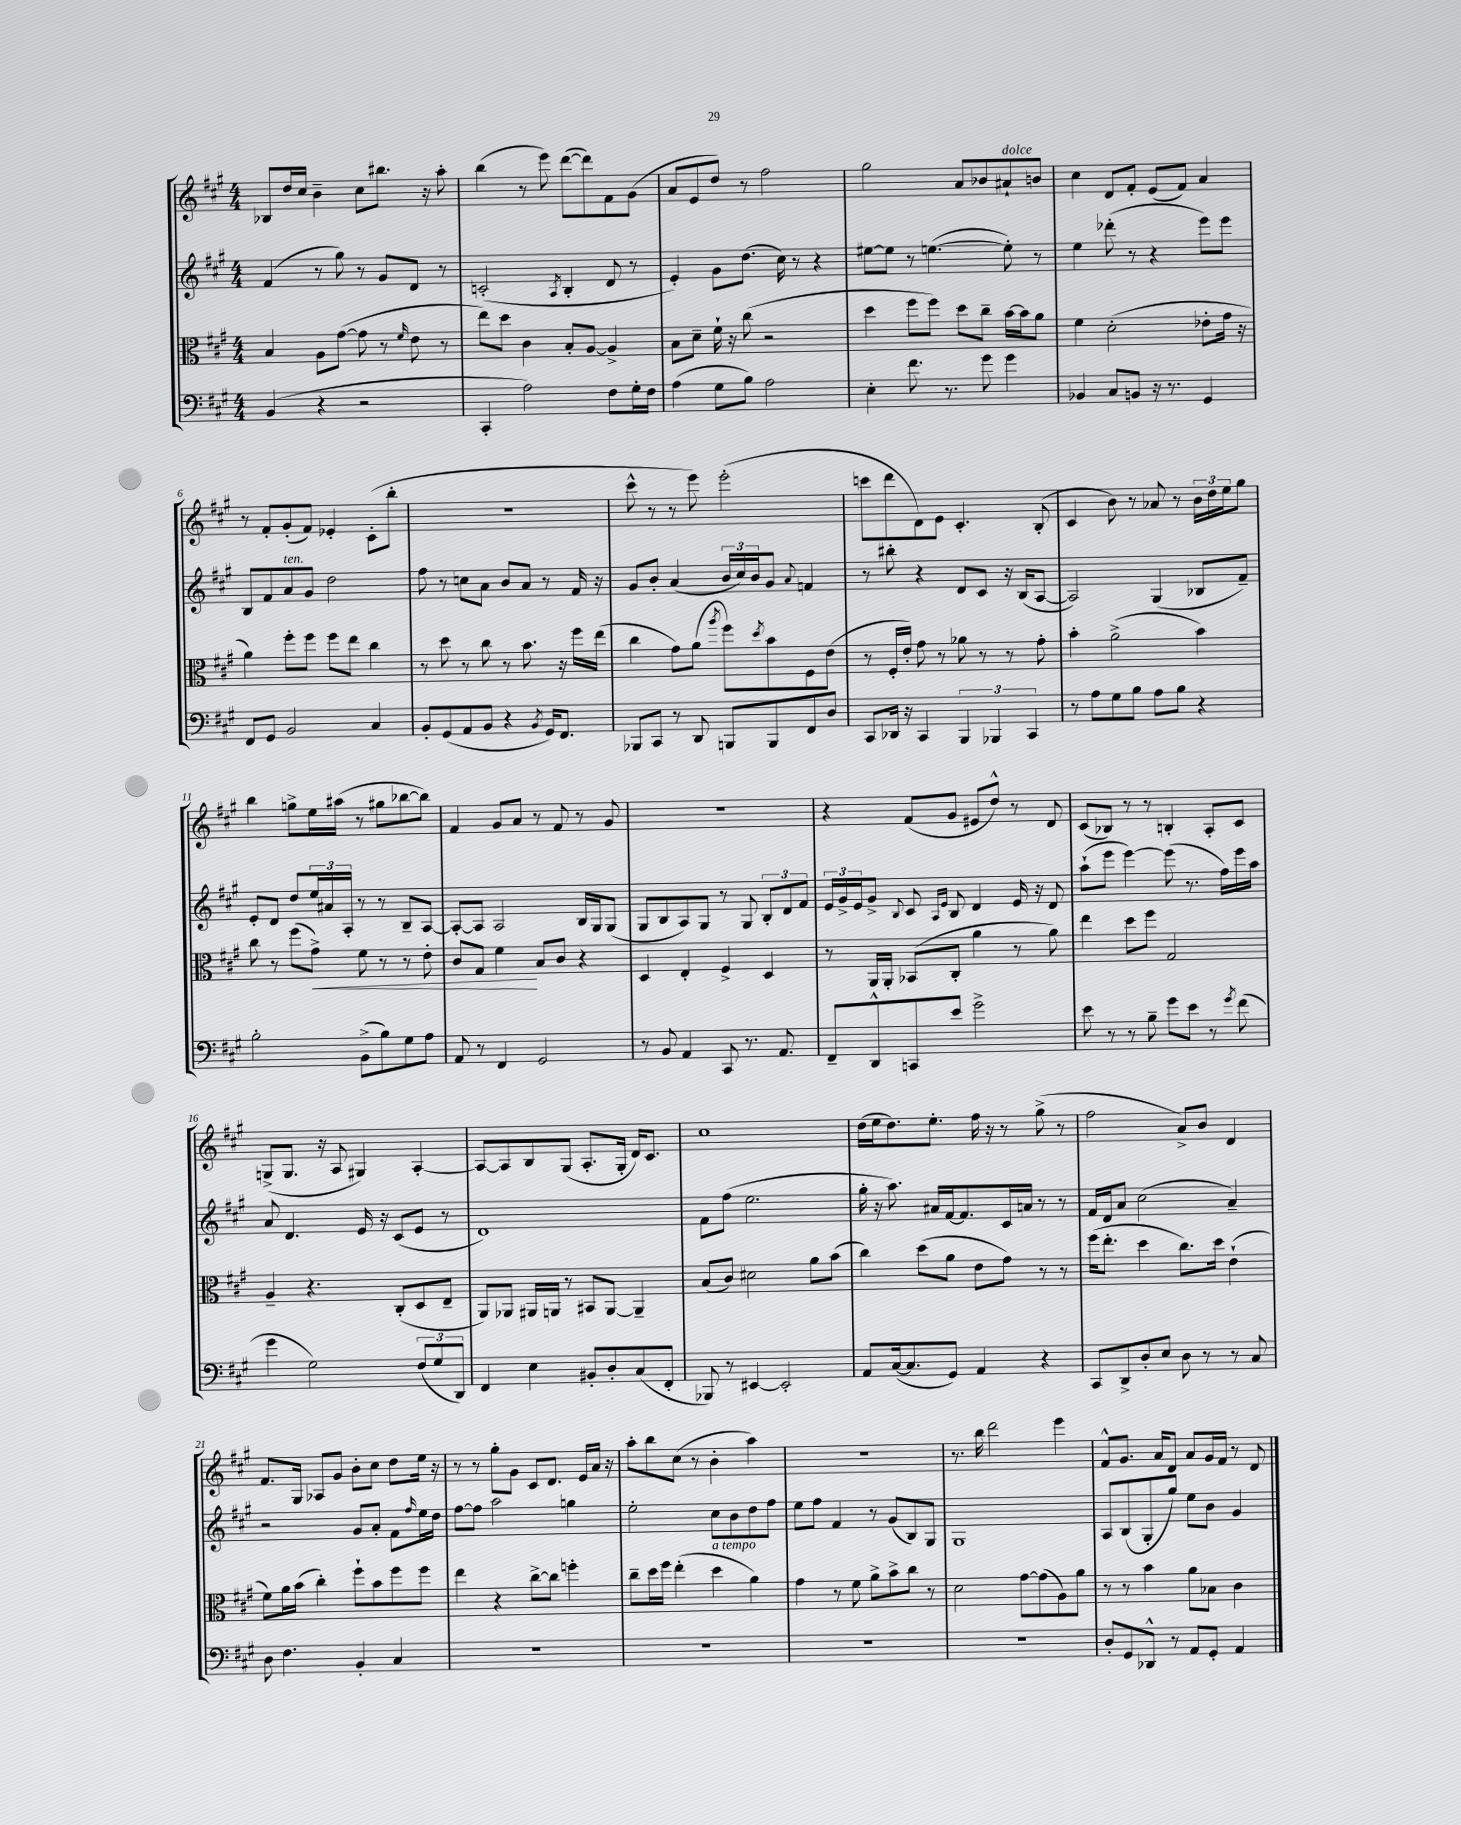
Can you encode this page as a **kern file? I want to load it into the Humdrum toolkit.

**kern	**kern	**dynam	**kern	**kern
*part4	*part3	*part3	*part2	*part1
*staff4	*staff3	*staff3	*staff2	*staff1
*clefF4	*clefC3	*	*clefG2	*clefG2
*k[f#c#g#]	*k[f#c#g#]	*	*k[f#c#g#]	*k[f#c#g#]
*M4/4	*M4/4	*	*M4/4	*M4/4
=1	=1	=1	=1	=1
(4BB/	4B/	.	(4f#/	8B-X/L
.	.	.	.	16dd/L
.	.	.	.	16cc#/JJ
4r	8A\L	.	8r	4b~\
.	([8g#\J	.	8gg#\)	.
2r	8g#\]	.	8r	8cc#\L
.	8r	.	8g#/L	8.bb#X\J
.	16qqf#/	.	.	.
.	8e\	.	8d/J	.
.	.	.	.	16r
.	8r	.	8r	8aa'\
=2	=2	=2	=2	=2
4CC#'/	8ee\L)	.	(2cn'/	(4bb\
.	8dd\J	.	.	.
2A\)	4c#\	.	.	8r
.	.	.	.	8eee\)
.	.	.	8qA/	.
.	8B'/L	.	4B'/	([8ddd\L
.	[8A/J	.	.	8ddd\])
8F#\L	4A^/]	.	8d/	8f#\
16G#'\L	.	.	8r	(8g#\J
16F#\JJ	.	.	.	.
=3	=3	=3	=3	=3
(4A\	8B\L	.	4e'/)	8a/L
.	8d~\J	.	.	8e/
8G#\L	16f#`\	.	8g#\L	8dd/J)
.	16r	.	.	.
8B\J)	(8cc#\	.	(8.dd\J	8r
2A\	2r	.	.	2ff#\
.	.	.	16cc#\)	.
.	.	.	8r	.
.	.	.	4r	.
=4	=4	=4	=4	=4
4E'\	4dd\	.	[8ee#X\L	2gg#\
.	.	.	8ee#\J]	.
8.f#\	8ff#\L	.	8r	.
.	8ff#\J)	.	([4.een\	.
8.r	.	.	.	.
.	8dd\L	.	.	8a/L
8g#\	8cc#~\J	.	.	8b-X/
!	!	!	!	!LO:TX:a:i:t=dolce
4g#\	[16b\LL	.	8ee'\])	8a#X`/
.	16b\J]	.	.	.
.	8a\J	.	8r	8bn/J
=5	=5	=5	=5	=5
4BB-X/	4f#\	.	4ee\	4cc#\
8C#/L	(2d'\	.	(8ddd-X'\	8d/L
8BBn/J	.	.	8r	8f#'/J
16r	.	.	4r	(8e/L
8.r	.	.	.	.
.	.	.	.	8f#/J)
4GG#/	8e-X'\L	.	8eee\L)	4a/
.	16g#\Jk	.	8eee\J	.
.	16r	.	.	.
!!LO:LB:g=z
=6	=6	=6	=6	=6
8FF#/L	4a\)	.	8B/L	8r
8GG#/J	.	.	8f#/	8f#'/L
!	!	!	!LO:TX:a:i:t=ten.	!
2BB/	8ff#'\L	.	8a/	(8g#'/
.	8ff#\J	.	8g#/J	8f#/J)
.	8ff#\L	.	2dd\	4e-X'/
.	8ee\J	.	.	.
4C#/	4cc#\	.	.	(8c#'\L
.	.	.	.	8bb'\J
=7	=7	=7	=7	=7
8BB'/L	8r	.	8ff#\	1r
(8GG#/	8dd\	.	8r	.
8AA/	8r	.	8ccn\L	.
8BB/J	8cc#\	.	8a\J	.
4r	8r	.	8b/L	.
.	8.b\	.	8a/J	.
8qBB/	.	.	.	.
16GG#/KL)	.	.	8r	.
8.FF#/J	16r	.	.	.
.	16ff#\LL	.	16f#/	.
.	(16ee\JJ	.	16r	.
=8	=8	=8	=8	=8
8BBB-X/L	4cc#\	.	8g#/L	8ccc#^^\
8CC#/J	.	.	8b'/J	8r
8r	8g#\L)	.	(4a/	8r
8DD/	(8a\J	.	.	8eee\)
.	8qaa/	.	.	.
8BBBn/L	8ff#\L)	.	24b/LL	(2eee'\
.	.	.	24cc#/)	.
.	.	.	24b/J	.
.	8qdd/	.	.	.
8BBB/	8b\	.	8g#/J	.
.	.	.	8qqa/	.
8FF#/	8F#\	.	4fn/	.
8D/J	(8e\J	.	.	.
=9	=9	=9	=9	=9
8CC#/L	8r	.	8r	8cccn\L
16DD-X/Jk	16F#'/LL	.	8bb#X'\	8ddd\
16r	16e'/JJ)	.	.	.
4CC#/	8g#\	.	4r	8d\)
.	8r	.	.	8e\J
6BBB/	8a-X\	.	8d/L	4.c#'/
.	8r	.	8c#/J	.
6BBB-X/	.	.	.	.
.	8r	.	16r	.
.	.	.	(16B/KL	.
6CC#/	.	.	.	.
.	8g#'\	.	[8A/J	(8B'/
=10	=10	=10	=10	=10
8r	4b'\	.	2A/])	4c#/
8A\L	.	.	.	.
8G#\	(2a^\	.	.	8b\)
8B\J	.	.	.	8r
8A\L	.	.	(4G#/	8a-X/
8B\J	.	.	.	8r
4r	4b\)	.	8B-X/L	24b\LL
.	.	.	.	24dd\
.	.	.	.	24ee\J
.	.	.	8f#~/J)	8gg#\J
!!LO:LB:g=z
=11	=11	=11	=11	=11
2B'\	8cc#\	.	8e'/L	4bb\
.	8r	.	8d/J	.
.	(8ff#\L	.	8dd/L	8ggn^\L
!	!	!LO:HP:b	!	!
.	8g#^\J)	<	24ee/L	16ee\L
.	.	.	24a#X/	.
.	.	.	.	(16aa#X\JJ
.	.	.	24A'/JJ	.
(8BB^\L	8f#\	.	8r	8r
8B\)	8r	.	8r	8gg#X\L
8G#\	8r	.	8B~/L	[8bb-X\
8A\J	8e'\	.	[8A/J	8bb-\J])
=12	=12	=12	=12	=12
8AA/	8c#/L	.	8A'/L_	4f#/
8r	8G#/J	.	8A/J]	.
4FF#/	4f#\	.	2A/	8g#/L
.	.	.	.	8a/J
2GG#/	8B/L	[	.	8r
.	8c#/J	.	.	8f#/
.	4r	.	16B/LL	8r
.	.	.	16G#/J	.
.	.	.	(8G#/J	8g#/
=13	=13	=13	=13	=13
8r	4D/	.	8G#/L	1r
8BB/	.	.	8B/	.
4AA/	4E'/	.	8A/)	.
.	.	.	8G#/J	.
8CC#/	4F#^/	.	8r	.
8.r	.	.	8G#/	.
.	4D/	.	12B'/L	.
8.AA/	.	.	.	.
.	.	.	12d/	.
.	.	.	12f#/J	.
=14	=14	=14	=14	=14
8FF#~/L	8r	.	24e/LL	4r
.	.	.	24g#^/	.
.	.	.	24e/J	.
8DD^^/	16AA/LL	.	8g#^/J	.
.	16AA'/JJ	.	.	.
.	.	.	8qqB/	.
8CCn/	(8BB-X/L	.	8c#/	(8f#/L
.	.	.	16qqA/LL	.
.	.	.	16qqe/JJ	.
8e/J	8C#'/J	.	8B/	8g#/J
2g#^\	4a\	.	4d/	8e#X/L
.	.	.	.	8dd^^/J)
.	8r	.	16e/	8r
.	.	.	16r	.
.	8a\)	.	8d/	8d/
=15	=15	=15	=15	=15
8e\	4ee\	.	(8aa`\L	(8c#/L
8r	.	.	8eee\J	8B-X/J)
8r	8dd\L	.	[4eee\)	8r
8B~\	8ff#\J	.	.	8r
8g#\L	2G#/	.	(8eee\]	4Bn'/
8e\J	.	.	8.r	.
8r	.	.	.	8A'/L
.	.	.	16ff#\LL)	.
8qg#/	.	.	.	.
(8f#\	.	.	16eee\	8c#/J
.	.	.	16aa\JJ	.
!!LO:LB:g=z
=16	=16	=16	=16	=16
4g#\	4A~/	.	8a/	(8Gn^/L
.	.	.	4.d/	8.G/J
2G#\)	4.r	.	.	.
.	.	.	.	16r
.	.	.	.	8A/
.	.	.	16e/	4G#X/)
.	.	.	16r	.
.	(8C#'/L	.	(8c#/L	.
(12F#/L	8D/	.	8e/J	[4A'/
12G#/	.	.	.	.
.	8E~/J	.	8r	.
12DD/J)	.	.	.	.
=17	=17	=17	=17	=17
4FF#/	8AA/L)	.	1d)	8A/L_
.	8AA-X/J	.	.	8A/]
4E\	16AA#X/LL	.	.	8B/
.	16AAn/JJ	.	.	.
.	8r	.	.	(8G#/J
8BB#X'/L	8BB#X/L	.	.	8.A'/L
8D'/	[8AA/J	.	.	.
.	.	.	.	16G#'/Jk
(8C#/	4AA~/]	.	.	16d/KL)
.	.	.	.	8.c#/J
8FF#'/J	.	.	.	.
=18	=18	=18	=18	=18
8BBB-X/)	(8B/L	.	8f#\L	1cc#
8r	8c#/J)	.	(8ff#\J	.
[4EE#X/	2d#X\	.	2.ee\	.
2EE#'/]	.	.	.	.
.	8a\L	.	.	.
.	(8b\J	.	.	.
=19	=19	=19	=19	=19
8AA/L	4cc#\)	.	16gg#'\	(16dd\LL
.	.	.	16r	16ee\J
([16C#/k	.	.	8.aa\)	8.dd\)
8.C#/]	.	.	.	.
.	(8dd\L	.	.	.
.	.	.	16a#X/LL	8.ee'\J
8GG#/J)	8a\J	.	[16f#/J	.
.	.	.	8.f#/]	.
4AA/	8e\L	.	.	16ff#\
.	.	.	.	16r
.	8g#\J)	.	16c#/L	8r
.	.	.	16an/JJ	.
4r	8r	.	8r	(8gg#^\
.	8r	.	8r	8r
=20	=20	=20	=20	=20
8CC#/L	(16ff#\KL	.	16f#/LL	2ff#\
.	8.ee'\J	.	16d/J	.
8DD^/	.	.	8a/J	.
8D'/	4dd\	.	(2cc#\	.
8E/J	.	.	.	.
8D\	8.cc#\L)	.	.	8a^/L)
8r	.	.	.	8b/J
.	16dd\Jk	.	.	.
8r	(4e`\	.	4a~/)	4d/
8C#/	.	.	.	.
!!LO:LB:g=z
=21	=21	=21	=21	=21
8D\	8f#\L)	.	2r	8.f#/L
4.F#\	16a\L	.	.	.
.	(16b\JJ	.	.	16G#/Jk
.	4cc#'\)	.	.	8A-X/L
.	.	.	.	8g#/J
4BB'/	8ff#`\L	.	8g#/L	8b'\L
.	8b\	.	8a'/J	8cc#\J
4C#/	8ff#\	.	8f#\L	8dd\L
.	.	.	16qqff#/	.
.	8ff#\J	.	16ee\L	16ee\Jk
.	.	.	16dd\JJ	16r
=22	=22	=22	=22	=22
1r	4ee\	.	[8ff#\L	8r
.	.	.	8ff#\J]	8r
.	4r	.	2aa\	8gg#'\L
.	.	.	.	8g#\J
.	[8cc#^\L	.	.	8c#/L
.	8cc#\J]	.	.	8.d/J
.	4ffn'\	.	4ggn\	.
.	.	.	.	16e/LL
.	.	.	.	16a/JJ
.	.	.	.	16r
=23	=23	=23	=23	=23
1r	8cc#~\L	.	2ee'\	8aa'\L
.	16dd\L	.	.	8bb\
.	16ff#\JJ	.	.	.
.	(4ee'\	.	.	(8cc#\J
.	.	.	.	8r
!	!LO:TX:a:i:t=a tempo	!	!	!
.	4dd\	.	8cc#\L	4b'\
.	.	.	8b\	.
.	4a\)	.	8dd\	4aa\)
.	.	.	8ff#\J	.
=24	=24	=24	=24	=24
1r	4g#\	.	8ee\L	1r
.	.	.	8ff#\J	.
.	8r	.	4f#/	.
.	8f#\	.	.	.
.	8a^\L	.	8r	.
.	8b^\	.	(8g#/L	.
.	8cc#\J	.	8B/)	.
.	8r	.	8G#/J	.
=25	=25	=25	=25	=25
1r	2d\	.	1G#	8.r
.	.	.	.	16bb\
.	.	.	.	2ddd\
.	[8g#\L	.	.	.
.	(8g#\]	.	.	.
.	8A\)	.	.	4eee\
.	8a\J	.	.	.
=26	=26	=26	=26	=26
8D'/L	8r	.	8A/L	8f#^^/L
8GG#/	8r	.	(8B/	8.g#/J
8DD-X^^/J	4b\	.	8G#'/	.
.	.	.	.	16a/KL
8r	.	.	8gg#/J)	8d/J
8AA/L	8a\L	.	8ee\L	8a/L
8GG#'/J	8B-X\J	.	8b\J	16g#/L
.	.	.	.	16f#/JJ
4AA/	4c#\	.	4g#/	8r
.	.	.	.	8d/
==	==	==	==	==
*-	*-	*-	*-	*-
